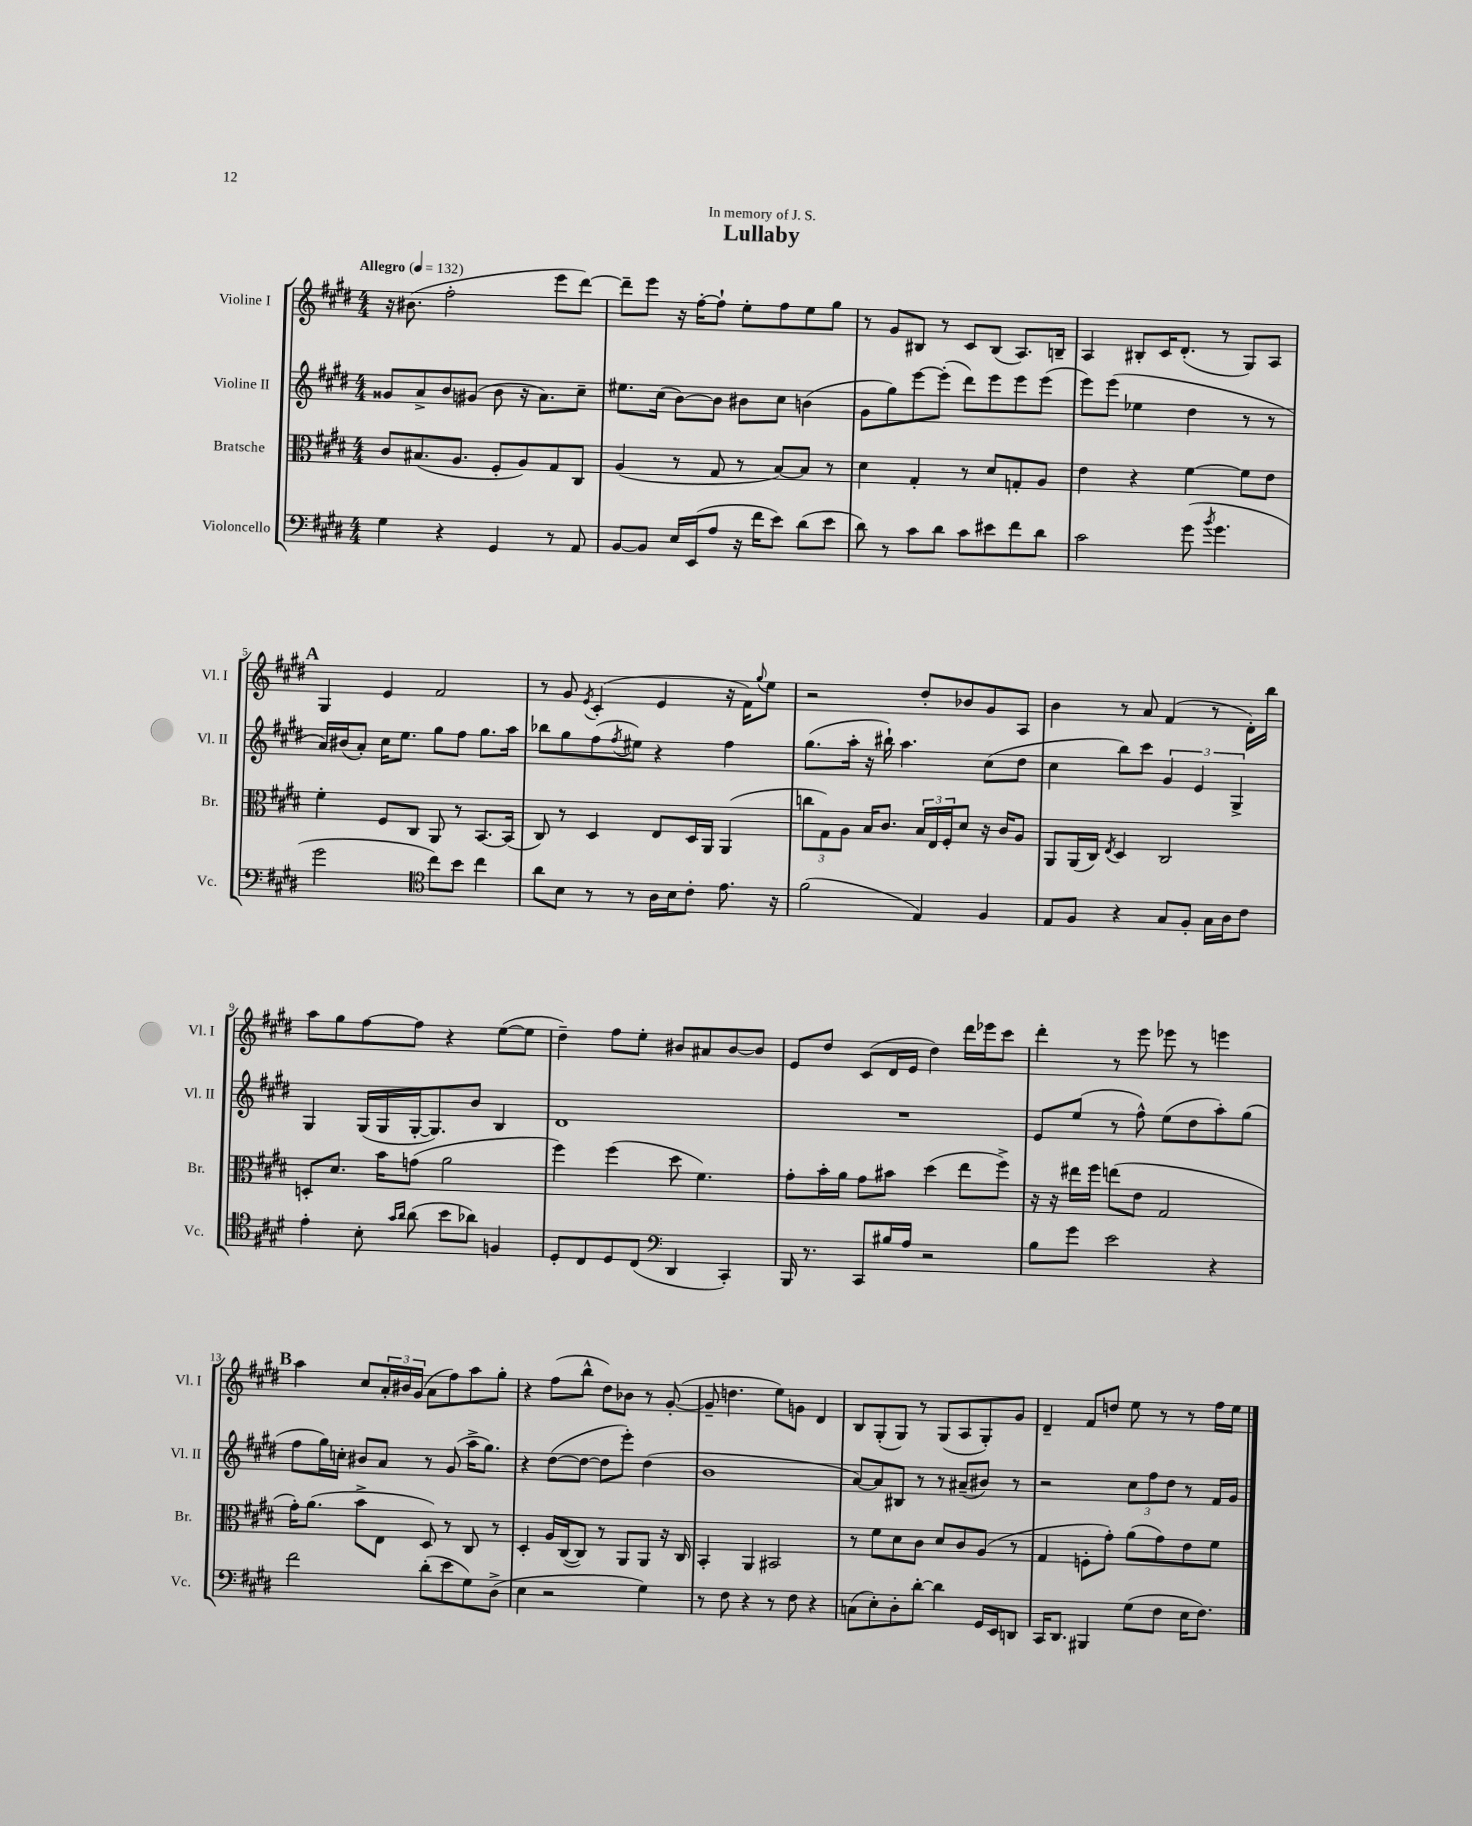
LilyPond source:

\header { title = "Lullaby" dedication = "In memory of J. S." }
<<
\new StaffGroup <<
\new Staff = "s0" \with { instrumentName = "Violine I" shortInstrumentName = "Vl. I" } {
    \clef treble \key e \major \numericTimeSignature \time 4/4 \tempo "Allegro" 4 = 132
    r16 bis'8.( fis''2-. e'''8 dis'''8~) |
    dis'''8-- e'''8 r16 fis''16~-. fis''8-! e''8-. fis''8 e''8 gis''8 |
    r8 gis'8 bis8 r8 cis'8 bis8( a8.) b16-- |
    a4 bis8-. cis'16 dis'8.-.( r8 gis8) a8 |
    \mark \markup { \bold "A" } gis4 e'4 fis'2 |
    r8 gis'8 \acciaccatura { e'8 } cis'4-.( e'4 r16 fis'16) \appoggiatura { gis''8 } e''8 |
    r2 dis''8-. bes'8 gis'8 a8 |
    b'4 r8 a'8 fis'4( r8 dis'16-.) b''16 |
    a''8 gis''8 fis''8~ fis''8 r4 e''8~( e''8 |
    dis''4--) fis''8 e''8-. bis'8 ais'8 bis'8~ bis'8 |
    e'8 dis''8 cis'8( dis'16 e'16 dis''4) dis'''16 ees'''16 cis'''8 |
    dis'''4-. r8 e'''8 ees'''8 r8 e'''4 |
    \mark \markup { \bold "B" } a''4 cis''8 \tuplet 3/2 { a'16-. bis'16 gis'16( } a'8 fis''8) a''8 gis''8-. |
    r4 fis''8( b''8-^ dis''8) bes'8 r8 gis'8~-.( |
    gis'8-- d''4. e''8) g'8 dis'4 |
    b8 gis8-.( gis8) r8 gis8( a8 gis8-.) gis'8 |
    dis'4-- fis'8 d''8 e''8 r8 r8 fis''16 e''16 \bar "|." |
}
\new Staff = "s1" \with { instrumentName = "Violine II" shortInstrumentName = "Vl. II" } {
    \clef treble \key e \major \numericTimeSignature \time 4/4
    gisis'8 a'8-> b'8 gis'8( b'8 r16 a'8.) cis''8-- |
    eis''8. cis''16( b'8~) b'8 bis'8 cis''8 b'4( |
    gis'8 gis''8) e'''8~ e'''8-.( dis'''8) e'''8 e'''8 e'''8( |
    e'''8) e'''8( ees''4 dis''4 r8 r8 |
    \mark \markup { \bold "A" } a'16) bis'16( a'8-.) cis''16 e''8. gis''8 fis''8 gis''8. a''16 |
    bes''8 gis''8 fis''8( \acciaccatura { fis''8 } eis''8) r4 fis''4 |
    gis''8.( a''16-. r16 bis''16-!) a''4. cis''8( dis''8 |
    cis''4 b''8) cis'''8 \tuplet 3/2 { gis'4 e'4 gis4-> } |
    gis4 gis16( gis16 gis16~-. gis8.) b'8 b4 |
    dis'1 |
    R1 |
    e'8 e''8( r8 fis''8-^) e''8( dis''8 a''8-.) gis''8( |
    \mark \markup { \bold "B" } fis''8 gis''16) c''16-. bis'8 a'8 r8 gis'8( a''16-> gis''8.) |
    r4 dis''8~( dis''8~ dis''8 e'''8-.) dis''4( |
    b'1 |
    a'8~) a'8 bis8 r8 r8 ais'8--( bis'8) r8 |
    r2 \tuplet 3/2 { cis''8 fis''8 dis''8 } r8 fis'16 gis'16 \bar "|." |
}
\new Staff = "s2" \with { instrumentName = "Bratsche" shortInstrumentName = "Br." } {
    \clef alto \key e \major \numericTimeSignature \time 4/4
    cis'8 bis8.( a8. fis8-. a8) gis8 cis8 |
    a4( r8 gis8 r8 b8~) b8 r8 |
    dis'4 gis4-. r8 dis'8 g8-. a8 |
    e'4 r4 fis'4~ fis'8 e'8 |
    \mark \markup { \bold "A" } fis'4-. fis8 cis8 a,8 r8 b,8.~ b,16( |
    cis8) r8 dis4 e8 dis16 a,16 a,4( |
    \tuplet 3/2 { c''8 gis8) a8 } b16 cis'8. \tuplet 3/2 { b16 e16 fis16-. } dis'8 r16 cis'16 a8 |
    a,8 a,16( cis16) \acciaccatura { e8 } dis4 cis2 |
    d8-. dis'8. b'16 g'8( a'2 |
    fis''4) fis''4( dis''8 fis'4.) |
    gis'8-. b'16-. a'16 gis'8 bis'8 dis''4( e''8 fis''8->) |
    r16 r16 eis''16 fis''16 e''8( e'8 gis2 |
    \mark \markup { \bold "B" } gis'16-.) a'8.( b'8-> e8 dis8) r8 cis8 r8 |
    dis4-. a16 cis16~( cis8) r8 a,8 a,8 r16 cis16 |
    b,4-. a,4 bis,2 |
    r8 fis'8 dis'8 cis'8 dis'8 cis'8 a8( r8 |
    gis4 f8-. gis'8-.) a'8( gis'8) e'8 fis'8 \bar "|." |
}
\new Staff = "s3" \with { instrumentName = "Violoncello" shortInstrumentName = "Vc." } {
    \clef bass \key e \major \numericTimeSignature \time 4/4
    gis4 r4 gis,4 r8 a,8 |
    b,8~ b,8 e16 e,16( a8 r16 fis'16 e'8) dis'8( e'8 |
    dis'8) r8 cis'8 dis'8 cis'8 eis'8 fis'8 dis'8 |
    cis'2 gis'8( \acciaccatura { b'8 } gis'4. |
    \mark \markup { \bold "A" } gis'2 \clef tenor cis''8) b'8 cis''4 |
    a'8 b8 r8 r8 a16 b16 cis'8-. e'8. r16 |
    fis'2( e4) fis4 |
    e8 fis8 r4 gis8 fis8-. gis16 a16 cis'8 |
    e'4-. b8-. \grace { gis'16 a'16 } a'8( b'8 aes'8) f4 |
    dis8-. cis8 dis8 cis8( \clef bass dis,4 cis,4-.) |
    b,,16 r8. cis,8 bis16 a16 r2 |
    b8 gis'8 e'2 r4 |
    \mark \markup { \bold "B" } fis'2 dis'8-.( e'8 gis8) dis8->( |
    e4 r2 gis4) |
    r8 fis8 r4 r8 fis8 r4 |
    c8( e8-.) dis8-. dis'8~-. dis'4 gis,16 e,16 d,8 |
    cis,16 dis,8. bis,,4 gis8( fis8 e16 fis8.) \bar "|." |
}
>>
>>
